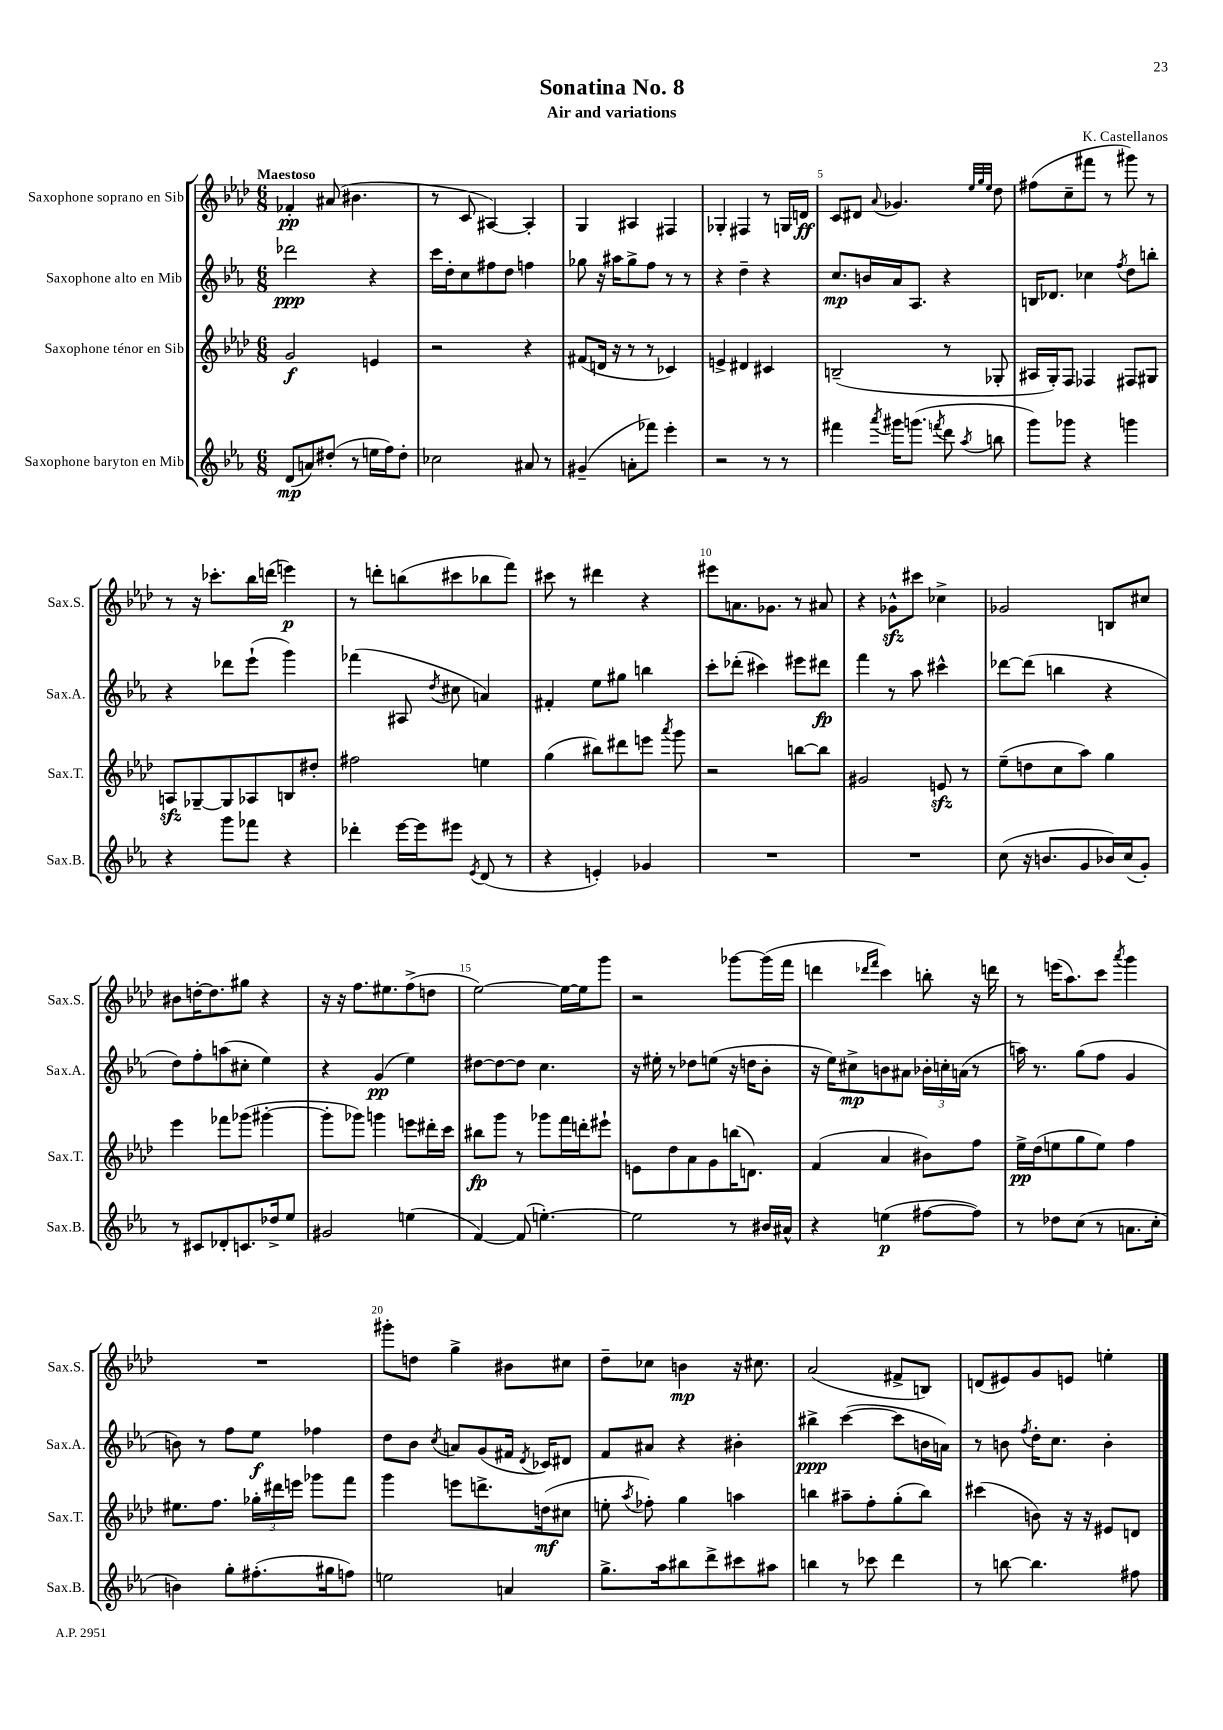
\header { title = "Sonatina No. 8" composer = "K. Castellanos" subtitle = "Air and variations" }
<<
\new StaffGroup <<
\new Staff = "s0" \with { instrumentName = "Saxophone soprano en Sib" shortInstrumentName = "Sax.S." } {
    \clef treble \key aes \major \numericTimeSignature \time 6/8 \tempo "Maestoso"
    \autoBeamOff fes'4-.\pp ais'8( bis'4. |
    r8 c'8 ais4~) ais4-. |
    g4 ais4 fis4 |
    ges4-. fis4 r8 g16[ d'16]\ff |
    c'8[ dis'8] \appoggiatura { aes'8 } ges'4. \grace { ees''32[ g''32 ees''32] } des''8 |
    fis''8[( c''8-- fis'''8] r8 gis'''8) r8 |
    r8 r16 ces'''8.[-. bes''16 d'''16]( e'''4\p) |
    r8 d'''8[-. b''8( cis'''8 bes''8 f'''8]) |
    cis'''8 r8 dis'''4 r4 |
    eis'''8[ a'8. ges'8.] r8 ais'8 |
    r4 ges'8[-^\sfz cis'''8] ces''4-> |
    ges'2 b8[ cis''8] |
    bis'8[ d''16~-. d''8. gis''8] r4 |
    r16 r16 f''8.[ eis''8. f''8->( d''8] |
    ees''2~) ees''16[~ ees''16 g'''8] |
    r2 ges'''8[~ ges'''16( f'''16] |
    d'''4 \grace { des'''16[ f'''16] } c'''4) b''8-. r16 d'''16 |
    r8 e'''16[( aes''8.) c'''8] \acciaccatura { aes'''8 } g'''4 |
    R2. |
    gis'''8[-. d''8] g''4-> bis'8[ cis''8] |
    des''8[-- ces''8] b'4\mp r16 cis''8. |
    aes'2( fis'8[-> b8]) |
    d'8[( eis'8) g'8 e'8] e''4-. \bar "|." |
}
\new Staff = "s1" \with { instrumentName = "Saxophone alto en Mib" shortInstrumentName = "Sax.A." } {
    \clef treble \key ees \major \numericTimeSignature \time 6/8
    \autoBeamOff des'''2\ppp r4 |
    c'''16[ d''16-. c''8 fis''8 d''8] f''4 |
    ges''8 r16 ais''16[ ges''8-> f''8] r8 r8 |
    r4 d''4-- r4 |
    c''8.[\mp b'16 aes'16 aes8.] r4 |
    b16[ des'8.] ces''4 \acciaccatura { f''8 } d''8[ b''8]-. |
    r4 des'''8[ ees'''8]-!( g'''4) |
    fes'''4( ais8 \acciaccatura { d''8 } cis''8 a'4) |
    fis'4-. ees''8[ gis''8] b''4 |
    c'''8[-. des'''8]-.( cis'''4) eis'''8[ dis'''8]\fp |
    f'''4 r8 aes''8 cis'''4-^ |
    des'''8[~ des'''8]( b''4 r4 |
    d''8[) f''8-. a''8( cis''8]-. ees''4) |
    r4 g'4\pp( ees''4) |
    dis''8[~ dis''8~ dis''8] c''4. |
    r16 eis''16-. r8 des''8[ e''8]( r16 d''16[ bes'8]-. |
    r16 ees''16[) cis''8->\mp b'8 ais'8] \tuplet 3/2 { bes'16[-. c''16-. a'16]( } r8 |
    a''16) r8. g''8[( f''8] g'4 |
    b'8) r8 f''8[ ees''8]\f fes''4 |
    d''8[ bes'8] \acciaccatura { c''8 } a'8[ g'8( fis'16] \acciaccatura { d'8 } ces'16[) dis'8] |
    f'8[ ais'8] r4 bis'4-. |
    bis''4->\ppp c'''4~( c'''8[ b'16 a'16]) |
    r8 b'8 \acciaccatura { f''8 } d''16[-. c''8.] b'4-. \bar "|." |
}
\new Staff = "s2" \with { instrumentName = "Saxophone ténor en Sib" shortInstrumentName = "Sax.T." } {
    \clef treble \key aes \major \numericTimeSignature \time 6/8
    \autoBeamOff g'2\f e'4 |
    r2 r4 |
    fis'8[( d'16] r16 r8 r8 ces'4) |
    e'4-> dis'4 cis'4 |
    b2--( r8 ges8-. |
    ais16[ g16-.) f8] fes4 fis8[ gis8] |
    a8[\sfz ges8~-- ges8 aes8 b8 dis''8]-. |
    fis''2 e''4 |
    g''4( bis''8[) dis'''8 e'''8] \acciaccatura { aes'''8 } g'''8 |
    r2 b''8[~ b''8] |
    gis'2 e'8\sfz r8 |
    ees''8[--( d''8 c''8 aes''8]) g''4 |
    ees'''4 fes'''8[ ges'''8]( gis'''4~-. |
    gis'''8[-. ges'''8]) g'''4 e'''8[ dis'''16-. c'''16] |
    bis''8[\fp g'''8] r8 ges'''8[ f'''16 d'''16-. eis'''8]-! |
    e'8[ des''8 aes'8 g'8 b''16( d'8.]) |
    f'4( aes'4 bis'8[) f''8] |
    ees''16[->\pp des''16( e''8 g''8 e''8]) f''4 |
    eis''8.[ f''8.] \tuplet 3/2 { ges''16[-. dis'''16 e'''16] } ges'''8[ f'''8] |
    g'''4 e'''8[ d'''8.-> d''16\mf( cis''8] |
    e''8-. \acciaccatura { aes''8 } fes''8-.) g''4 a''4 |
    b''4 ais''8[-- f''8-. g''8-.( b''8]) |
    cis'''4( b'8) r16 r16 eis'8[ d'8] \bar "|." |
}
\new Staff = "s3" \with { instrumentName = "Saxophone baryton en Mib" shortInstrumentName = "Sax.B." } {
    \clef treble \key ees \major \numericTimeSignature \time 6/8
    \autoBeamOff d'8[\mp( a'8) dis''8]-.( r8 e''16[ f''16) dis''8]-. |
    ces''2 ais'8 r8 |
    gis'4--( a'8[-. fes'''8]) ees'''4-. |
    r2 r8 r8 |
    fis'''4 \acciaccatura { aes'''8 } gis'''16[ g'''8.]( \acciaccatura { f'''8 } d'''8 \acciaccatura { aes''8 } b''8 |
    g'''8[) ges'''8] r4 g'''4 |
    r4 g'''8[ fes'''8] r4 |
    des'''4-. ees'''16[~ ees'''16 eis'''8] \acciaccatura { ees'8 } d'8( r8 |
    r4 e'4-.) ges'4 |
    R2. |
    R2. |
    c''8( r16 b'8.[ g'8 bes'16) c''16( g'8]-.) |
    r8 cis'8[ des'8-. c'8. des''16-> ees''8] |
    gis'2 e''4( |
    f'4~) f'8( e''4.~-.) |
    e''2 r8 bis'16[ ais'16]-^ |
    r4 e''4\p( fis''8[~ fis''8]) |
    r8 des''8[ c''8]( r8 a'8.[ c''16]-. |
    b'4) g''8[-. fis''8.-.( gis''16 f''8]) |
    e''2 a'4 |
    g''8.[-> aes''16 bis''8 d'''8-> cis'''8 ais''8] |
    b''4 r8 ces'''8 d'''4 |
    r8 b''8~ b''4. fis''8 \bar "|." |
}
>>
>>
\layout { \context { \Score \override BarNumber.break-visibility = ##(#f #t #t) barNumberVisibility = #(every-nth-bar-number-visible 5) } }
